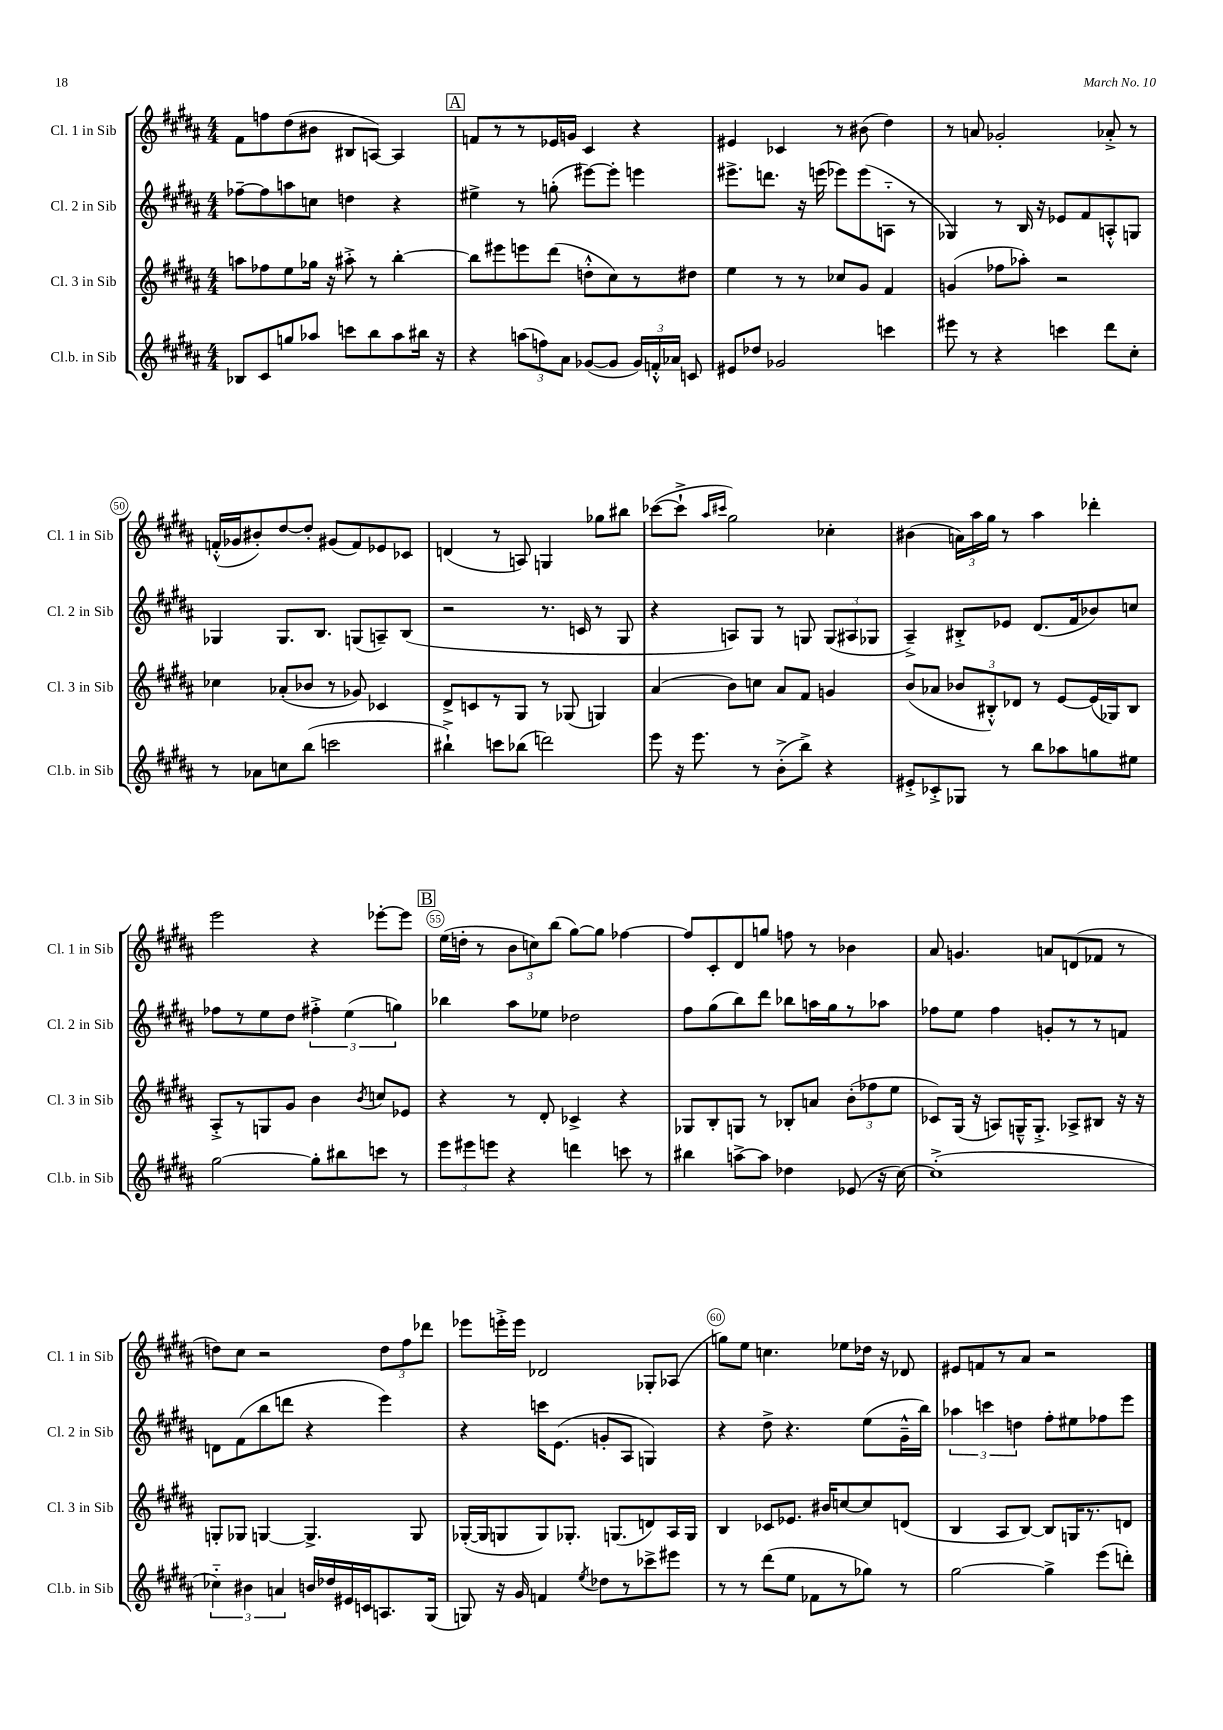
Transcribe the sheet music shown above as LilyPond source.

<<
\new StaffGroup <<
\new Staff = "s0" \with { instrumentName = "Cl. 1 in Sib" shortInstrumentName = "Cl. 1 in Sib" } {
    \clef treble \key b \major \numericTimeSignature \time 4/4
    \autoBeamOff fis'8[ f''8 dis''8( bis'8] bis8[ a8]~) a4 |
    \mark \markup { \box "A" } f'8[ r8 r8 ees'16 g'16] cis'4 r4 |
    eis'4 ces'4 r8 bis'8( dis''4) |
    r8 a'8 ges'2-. aes'8-.-> r8 |
    f'16[-.-^( ges'16 bis'8-.) dis''8~ dis''8]-. gis'8[( f'8) ees'8 ces'8] |
    d'4( r8 a8) g4 ges''8[ bis''8] |
    ces'''8[~( ces'''8]-!-> \grace { ais''16[ cis'''16] } gis''2) ces''4-. |
    bis'4( \tuplet 3/2 { a'16[) ais''16 gis''16] } r8 ais''4 des'''4-. |
    e'''2 r4 ees'''8[~-. ees'''8] |
    \mark \markup { \box "B" } e''16[( d''16]-. r8 \tuplet 3/2 { b'8[ c''8) b''8]( } gis''8[~) gis''8] fes''4~ |
    fes''8[ cis'8-. dis'8 g''8] f''8 r8 bes'4 |
    ais'8 g'4. a'8[ d'8( fes'8] r8 |
    d''8[) cis''8] r2 \tuplet 3/2 { d''8[ fis''8 des'''8] } |
    ees'''8[ e'''16-.-> e'''16] des'2 ges8[-. aes8]( |
    g''8[) e''8] c''4. ees''8[ des''16] r16 des'8 |
    eis'8[ f'8 r8 ais'8] r2 \bar "|." |
}
\new Staff = "s1" \with { instrumentName = "Cl. 2 in Sib" shortInstrumentName = "Cl. 2 in Sib" } {
    \clef treble \key b \major \numericTimeSignature \time 4/4
    \autoBeamOff fes''8[~-- fes''8 a''8 c''8] d''4 r4 |
    \mark \markup { \box "A" } eis''4-> r8 g''8-.( eis'''8[~) eis'''8]-. e'''4 |
    eis'''8.[-> d'''8.] r16 e'''16( ees'''8[) ees'''8( a8]-_ r8 |
    ges4) r8 b16 r16 ees'8[ fis'8 a8-.-^ g8] |
    ges4 ges8.[ b8.] g8[( a8--) b8]( |
    r2 r8. c'16 r8 gis8 |
    r4 a8[) gis8] r8 g8 \tuplet 3/2 { g8[( ais8 ges8] } |
    ais4--->) bis8[-.-> ees'8] dis'8.[( fis'16 bes'8) c''8] |
    fes''8[ r8 e''8 dis''8] \tuplet 3/2 { fis''4-.-> e''4( g''4) } |
    \mark \markup { \box "B" } bes''4 ais''8[ ees''8] des''2 |
    fis''8[ gis''8( b''8) dis'''8] bes''8[ a''16 gis''16 r8 aes''8] |
    fes''8[ e''8] fes''4 g'8[-. r8 r8 f'8] |
    d'8[ fis'8( b''8 d'''8] r4 e'''4) |
    r4 c'''16[ e'8.]( g'8[-. ais8] g4) |
    r4 dis''8-> r4. e''8[( gis'16---^ b''16]) |
    \tuplet 3/2 { aes''4 c'''4 d''4 } fis''8[-. eis''8 fes''8 e'''8] \bar "|." |
}
\new Staff = "s2" \with { instrumentName = "Cl. 3 in Sib" shortInstrumentName = "Cl. 3 in Sib" } {
    \clef treble \key b \major \numericTimeSignature \time 4/4
    \autoBeamOff a''8[ fes''8 e''8 ges''16] r16 ais''8-.-> r8 b''4~-. |
    \mark \markup { \box "A" } b''8[ eis'''8 e'''8 dis'''8]( d''8[-.-^ cis''8) r8 dis''8] |
    e''4 r8 r8 ces''8[ gis'8] fis'4 |
    g'4( fes''8[ aes''8]-.) r2 |
    ces''4 aes'8[-.( bes'8] r8 ges'8) ces'4 |
    dis'8[-> c'8 r8 gis8] r8 ges8( g4) |
    ais'4( b'8[) c''8] ais'8[ fis'8] g'4 |
    b'8[( aes'8] \tuplet 3/2 { bes'8[ bis8-.-^) des'8] } r8 e'8[~ e'16( ges16) bis8] |
    ais8[-.-> r8 g8 gis'8] b'4 \acciaccatura { b'8 } c''8[ ees'8] |
    \mark \markup { \box "B" } r4 r8 dis'8-. ces'4-> r4 |
    ges8[ b8-. g8] r8 bes8[-. a'8] \tuplet 3/2 { b'8[-.( fes''8 e''8] } |
    ces'8[) gis16]( r16 a8[) g16---^ g8.]-.-> aes8[-> bis8] r16 r16 |
    g8[-. ges8] g4~ g4.-> g8 |
    ges16[~-.( ges16 g8 g8) ges8.]-. g8.[( d'8) ais16 g16] |
    b4 ces'8[ ees'8.] bis'16[ c''8~ c''8 d'8]( |
    b4 ais8[ b8]~) b8[ g16 r8. d'8] \bar "|." |
}
\new Staff = "s3" \with { instrumentName = "Cl.b. in Sib" shortInstrumentName = "Cl.b. in Sib" } {
    \clef treble \key b \major \numericTimeSignature \time 4/4
    \autoBeamOff bes8[ cis'8 g''8 aes''8] c'''8[ b''8 aes''8 bis''16] r16 |
    \mark \markup { \box "A" } r4 \tuplet 3/2 { a''8[( f''8) ais'8] } ges'8[~( ges'8] \tuplet 3/2 { ges'16[) f'16-.-^ aes'16] } c'8 |
    eis'8[ des''8] ges'2 c'''4 |
    eis'''8 r8 r4 c'''4 dis'''8[ cis''8]-. |
    r8 aes'8[ c''8 b''8]( c'''2 |
    bis''4-!->) c'''8[ bes''8]( d'''2) |
    e'''8 r16 e'''8. r8 b'8[-.->( b''8]->) r4 |
    eis'8[-.-> ces'8-.-> ges8] r8 b''8[ aes''8 g''8 eis''8] |
    gis''2~ gis''8[-. bis''8 c'''8] r8 |
    \mark \markup { \box "B" } \tuplet 3/2 { e'''8[ eis'''8 e'''8] } r4 d'''4 c'''8 r8 |
    bis''4 a''8[~-> a''8] des''4 ees'8( r16 cis''16~) |
    cis''1-.->( |
    \tuplet 3/2 { ces''4-_) bis'4 a'4 } b'16[ des''16 eis'16 c'16 a8. gis16]( |
    g8) r16 gis'16 f'4 \acciaccatura { e''8 } des''8[ r8 ces'''8-> eis'''8] |
    r8 r8 dis'''8[( e''8] fes'8[ r8 ges''8]) r8 |
    gis''2~ gis''4-> e'''8[( d'''8]-.) \bar "|." |
}
>>
>>
\layout { \context { \Score currentBarNumber = #46 \override BarNumber.break-visibility = ##(#f #t #t) barNumberVisibility = #(every-nth-bar-number-visible 5) \override BarNumber.stencil = #(make-stencil-circler 0.1 0.3 ly:text-interface::print) } }
